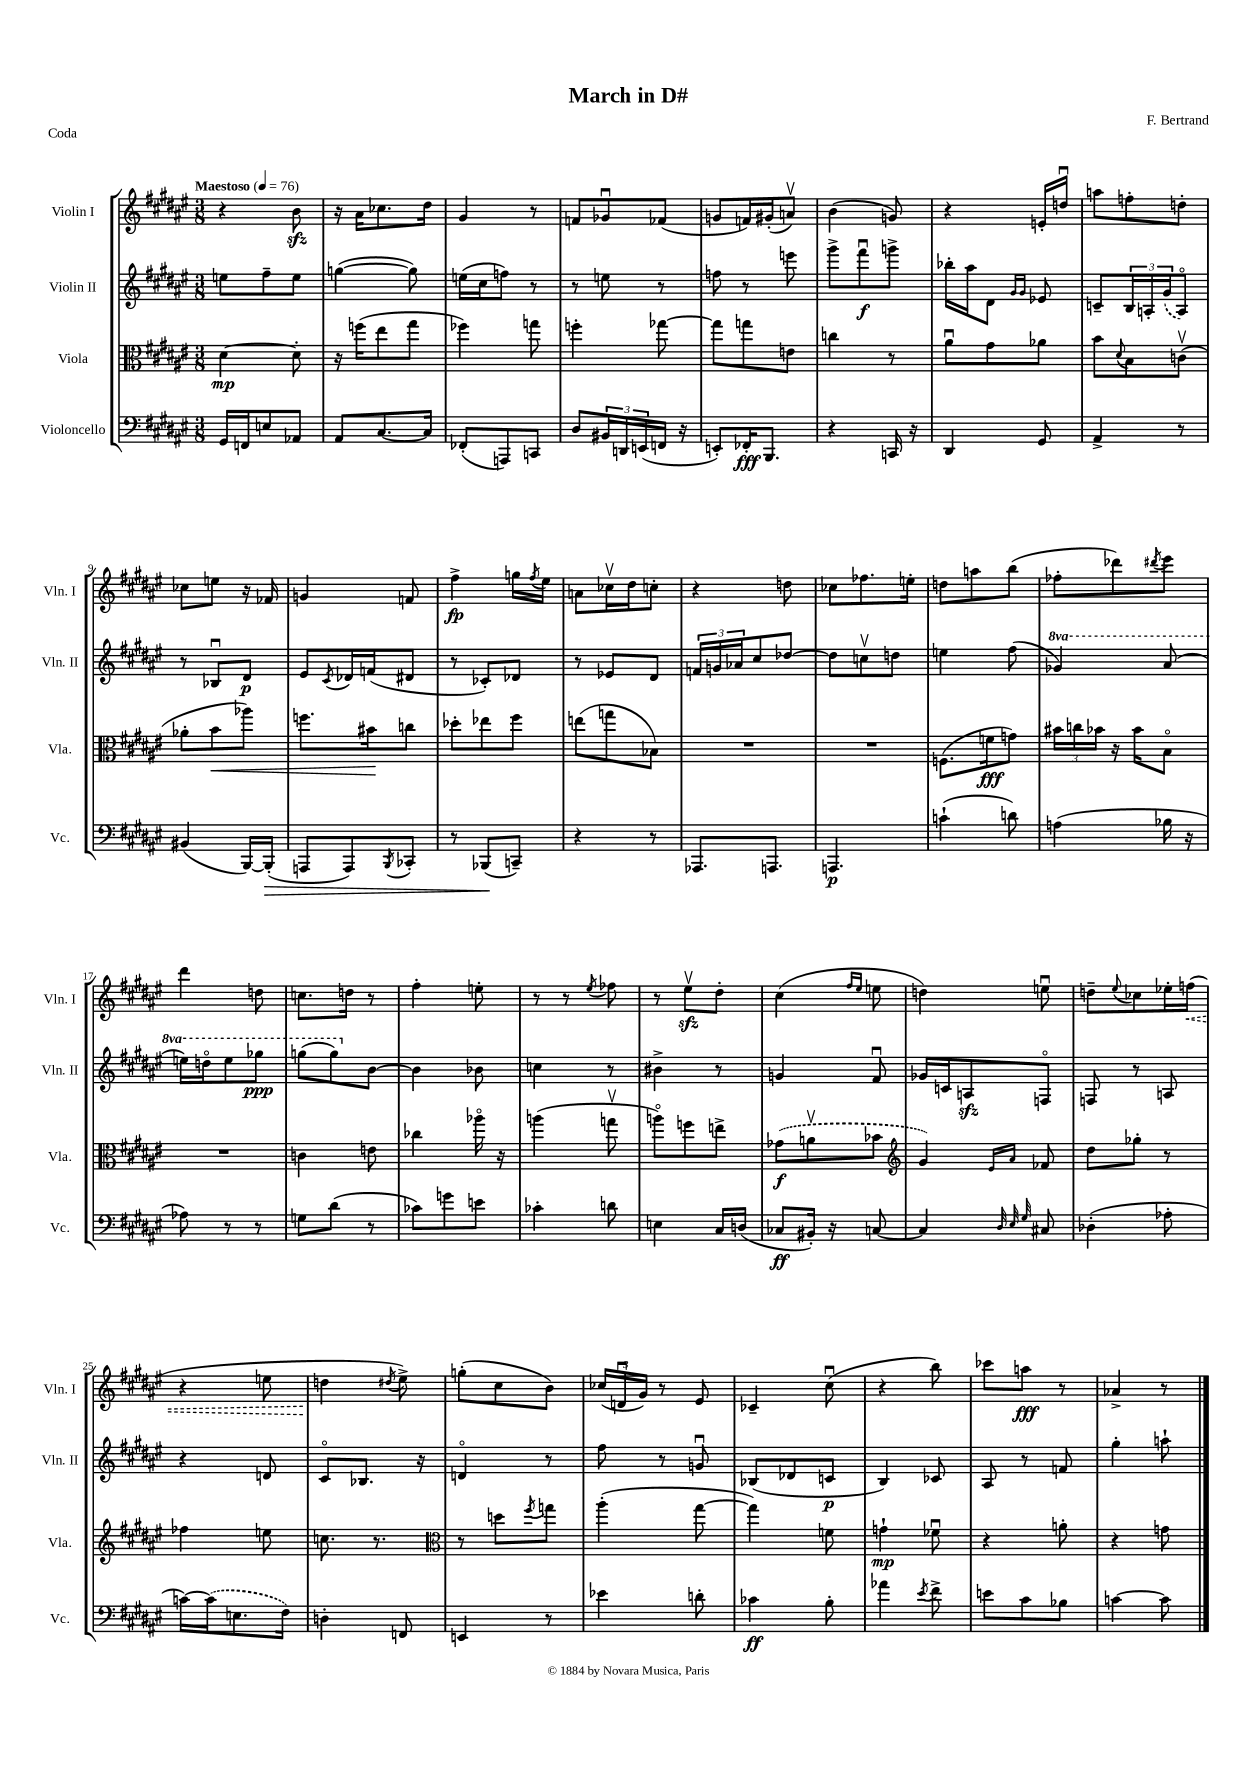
\header { title = "March in D#" composer = "F. Bertrand" piece = "Coda" }
<<
\new StaffGroup <<
\new Staff = "s0" \with { instrumentName = "Violin I" shortInstrumentName = "Vln. I" } {
    \clef treble \key fis \major \numericTimeSignature \time 3/8 \tempo "Maestoso" 4 = 76
    r4 b'8\sfz |
    r16 ais'16 ces''8. dis''16 |
    gis'4 r8 |
    f'8 ges'8\downbow fes'8( |
    g'8 f'16) gis'16-.( a'8\upbow) |
    b'4( g'8) |
    r4 e'16-. d''16\downbow |
    a''8 f''8-. d''8-. |
    ces''8 e''8 r16 fes'16 |
    g'4 f'8 |
    fis''4->\fp g''16 \acciaccatura { fis''8 } eis''16 |
    a'8 ces''16\upbow dis''16 c''8-. |
    r4 d''8 |
    ces''8 fes''8. e''16-. |
    d''8 a''8 b''8( |
    fes''8-. des'''8) \acciaccatura { dis'''8 } eis'''8 |
    dis'''4 d''8 |
    c''8. d''16 r8 |
    fis''4-. e''8-. |
    r8 r8 \acciaccatura { eis''8 } fes''8 |
    r8 eis''8\upbow\sfz dis''8-. |
    cis''4( \grace { fis''16 eis''16 } e''8 |
    d''4) e''8\downbow |
    d''8-- \appoggiatura { eis''8 } ces''8 ees''16-. \once \override Hairpin.style = #'dashed-line f''16\<( |
    r4 e''8 |
    d''4\! \acciaccatura { dis''8 } eis''8->) |
    g''8-.( cis''8 b'8) |
    \tuplet 3/2 { ces''16( d'16\downbow gis'16) } r8 eis'8 |
    ces'4-- cis''8\downbow( |
    r4 b''8) |
    ces'''8 a''8\fff r8 |
    aes'4-> r8 \bar "|." |
}
\new Staff = "s1" \with { instrumentName = "Violin II" shortInstrumentName = "Vln. II" } {
    \clef treble \key fis \major \numericTimeSignature \time 3/8 \set Staff.ottavationMarkups = #ottavation-simple-ordinals
    e''8 fis''8-- e''8 |
    g''4~( g''8) |
    e''16( cis''16 f''8) r8 |
    r8 e''8 r8 |
    f''8 r8 e'''8 |
    gis'''8-> fis'''8\downbow\f g'''8-> |
    bes''16-. ais''16 dis'8 \grace { gis'16 gis'16 } ees'8 |
    c'8-- \tuplet 3/2 { b16 a16-. \once \slurDashed gis'16( } a8\flageolet) |
    r8 bes8\downbow dis'8\p |
    eis'8 \acciaccatura { cis'8 } des'16 f'16( dis'8 |
    r8 ces'8-.) des'8 |
    r8 ees'8 dis'8 |
    \tuplet 3/2 { f'16 g'16 aes'16 } cis''8 des''8~ |
    des''8 c''8\upbow d''8 |
    e''4 fis''8( |
    \ottava #1 ges''4) ais''8( |
    e'''16) d'''16\flageolet e'''8 ges'''8\ppp |
    g'''8( g'''8) \ottava #0 b'8~ |
    b'4 bes'8 |
    c''4 r8 |
    bis'4-> r8 |
    g'4 fis'8\downbow |
    ges'16 c'16 a8\sfz f8\flageolet |
    f8 r8 a8 |
    r4 d'8 |
    cis'8\flageolet bes8. r16 |
    d'4\flageolet r8 |
    fis''8 r8 g'8\downbow |
    bes8( des'8 c'8\p |
    b4) ces'8 |
    ais8 r8 f'8 |
    gis''4-. a''8-! \bar "|." |
}
\new Staff = "s2" \with { instrumentName = "Viola" shortInstrumentName = "Vla." } {
    \clef alto \key fis \major \numericTimeSignature \time 3/8
    dis'4~\mp dis'8-. |
    r16 f''16( eis''8 gis''8 |
    fes''4) g''8 |
    f''4-. ges''8~ |
    ges''8 g''8 e'8 |
    c''4 r8 |
    ais'8\downbow gis'8 aes'8 |
    b'8 \appoggiatura { dis'8 } b8 c'8\upbow( |
    aes'8-. b'8\< aes''8) |
    f''8. bis'16\! c''8 |
    des''8-. ees''8 fis''8 |
    e''8( g''8 bes8) |
    R4. |
    R4. |
    f8.( f'16\fff g'8) |
    \tuplet 3/2 { bis'16 c''16 bes'16 } r16 bes'16 b8\flageolet |
    R4. |
    c'4 e'8 |
    ces''4 aes''16\flageolet r16 |
    a''4( g''8\upbow |
    a''8\flageolet) f''8 e''8-> |
    \once \slurDashed ges'8\f( a'8\upbow bes'8 |
    \clef treble gis'4) \grace { eis'16 ais'16 } fes'8 |
    dis''8 ges''8-. r8 |
    fes''4 e''8 |
    c''8. r8. |
    \clef alto r8 d''8 \acciaccatura { fis''8 } g''8 |
    ais''4-.( gis''8~ |
    gis''4) f'8 |
    g'4-!\mp fes'8\downbow |
    r4 a'8-. |
    r4 g'8 \bar "|." |
}
\new Staff = "s3" \with { instrumentName = "Violoncello" shortInstrumentName = "Vc." } {
    \clef bass \key fis \major \numericTimeSignature \time 3/8
    gis,16 f,16 e8 aes,8 |
    ais,8 cis8.~ cis16 |
    fes,8-.( a,,8) c,8 |
    dis8 \tuplet 3/2 { bis,16 d,16 e,16( } f,16 r16 |
    e,8-.) fes,16-.\fff b,,8. |
    r4 c,16 r16 |
    dis,4 gis,8 |
    ais,4-> r8 |
    bis,4( b,,16~) b,,16-.\>( |
    a,,8 a,,8) \acciaccatura { b,,8 } ces,8-. |
    r8 bes,,8\!( c,8--) |
    r4 r8 |
    aes,,8. a,,8. |
    a,,4.\p |
    c'4-!( d'8) |
    a4( bes16 r16 |
    aes8) r8 r8 |
    g8 dis'8( r8 |
    ces'8) g'8 e'8 |
    ces'4-. d'8 |
    e4 cis16 d16( |
    ces8\ff bis,16-.) r16 c8~ |
    c4 \grace { dis32 eis32 gis32 } cis8 |
    des4-.( aes8-. |
    c'16~) \once \slurDashed c'16( e8. fis16) |
    d4-. f,8 |
    e,4 r8 |
    ees'4 d'8-. |
    ces'4\ff b8-. |
    aes'4 \acciaccatura { eis'8 } fis'8-> |
    e'8 cis'8 bes8 |
    c'4~ c'8 \bar "|." |
}
>>
>>
